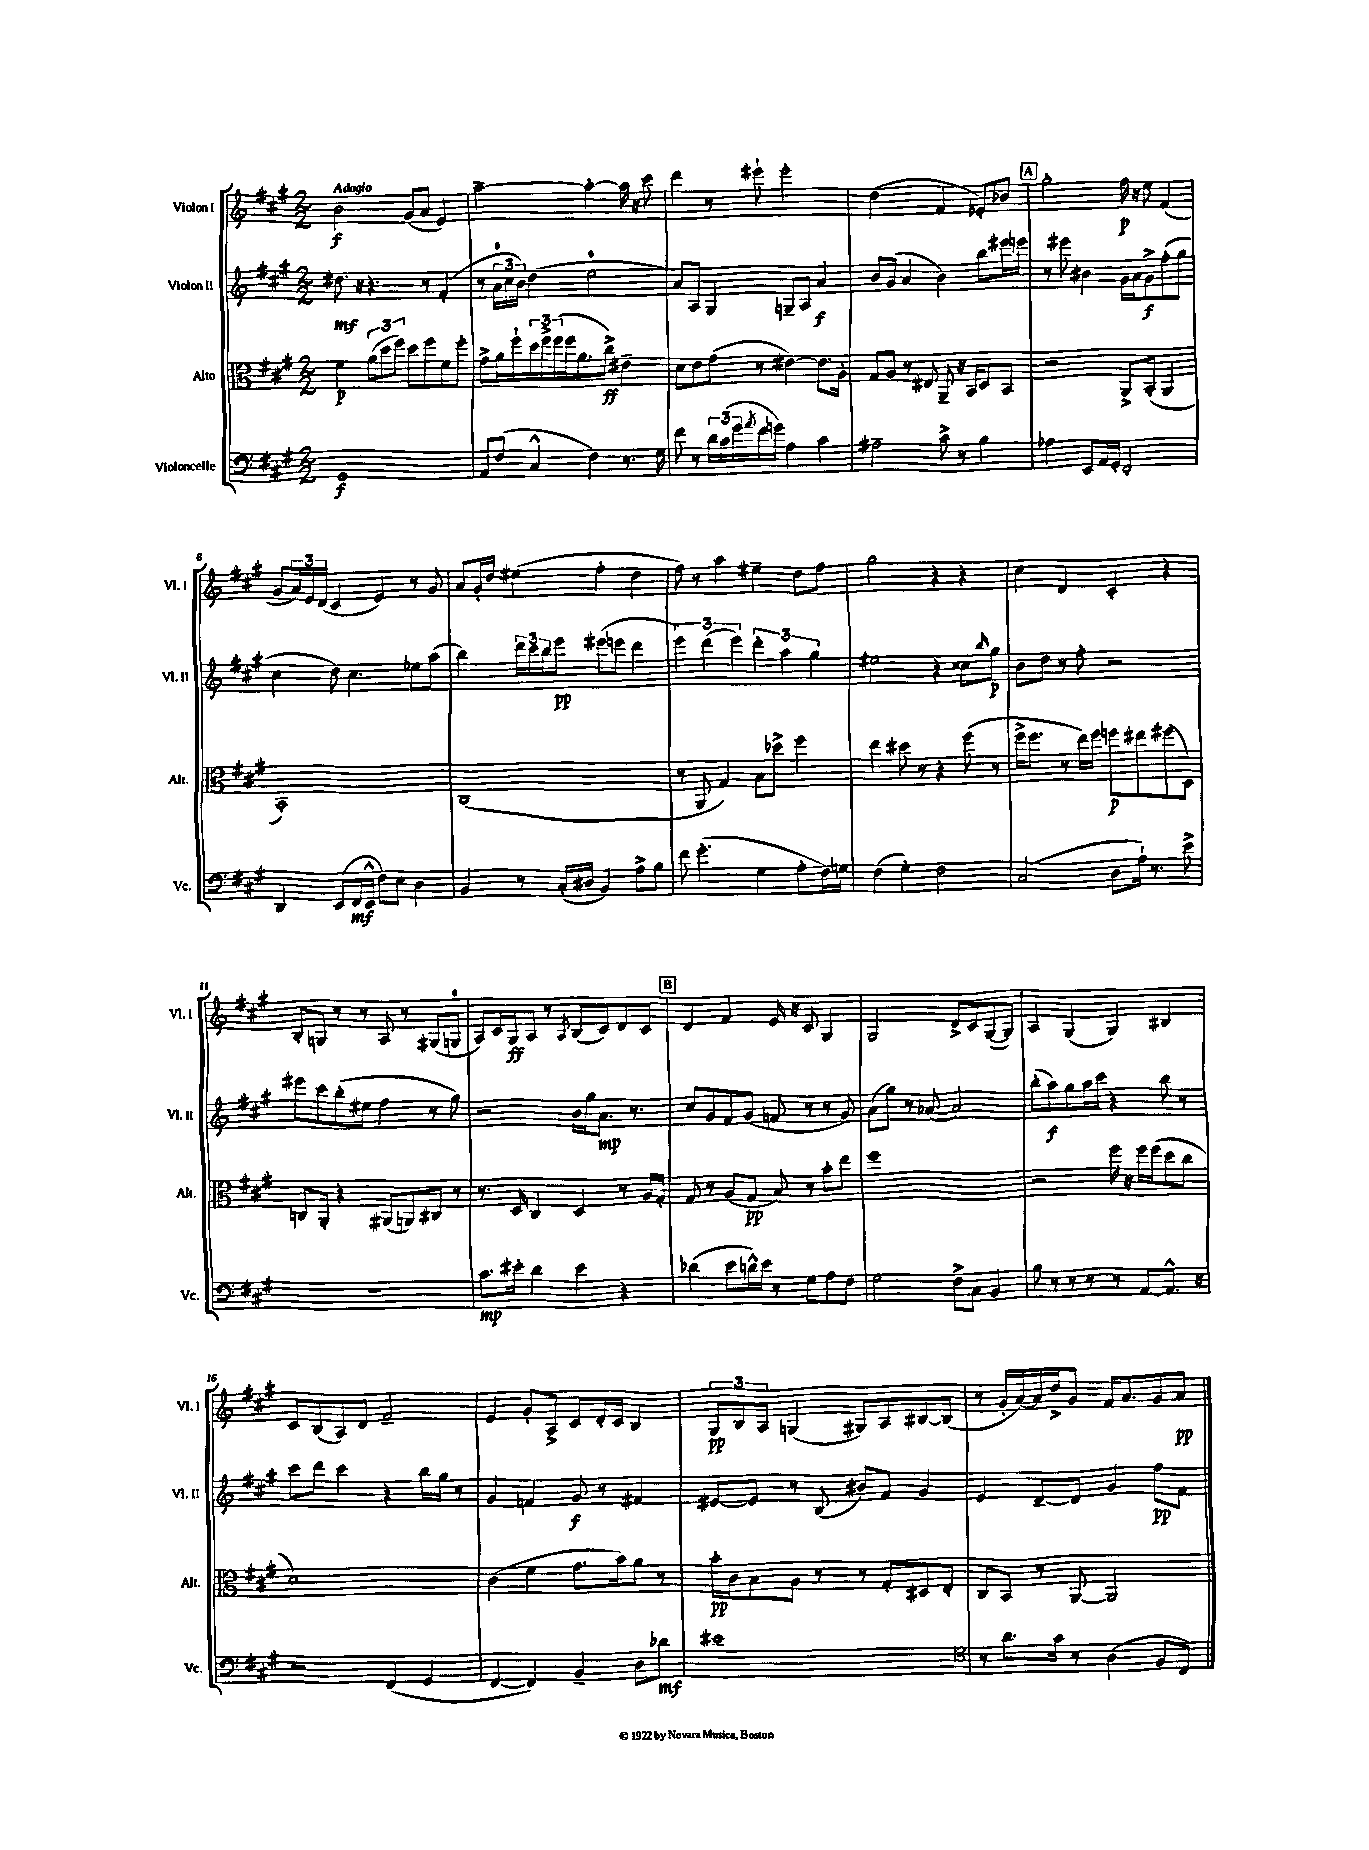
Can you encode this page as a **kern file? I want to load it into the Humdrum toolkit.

**kern	**kern	**kern	**kern
*staff4	*staff3	*staff2	*staff1
*clefF4	*clefC3	*clefG2	*clefG2
*k[f#c#g#]	*k[f#c#g#]	*k[f#c#g#]	*k[f#c#g#]
*M2/2	*M2/2	*M2/2	*M2/2
1GG#	4f#	8.dd#	2b
.	.	16r	.
.	(12a	4.r	.
.	12dd	.	.
.	12ff#)	.	.
.	8dd	.	(8g#
.	8ff#	8r	8a
.	8f#	(4f#'	4e)
.	8ff#'	.	.
=	=	=	=
8AA	8g#^	8r	[2aa~
(8F#	16a	24a	.
.	.	24cc#	.
.	16ff#`	.	.
.	.	24b)	.
4C#^^	24dd	(4dd	.
.	24ff#^	.	.
.	(24ff#	.	.
.	16ff#	.	.
.	8.a	.	.
4F#)	.	2ee	4aa'_
.	8cc#^)	.	.
8.r	4e#~	.	16aa]
.	.	.	16r
.	.	.	8ccc#
16G#	.	.	.
=	=	=	=
8f#	8d	8a)	4ddd
8r	8e	8A	.
24d	(8g#	4G#	8r
(24c#	.	.	.
24g#	.	.	.
8qa	.	.	.
16f#	8r	.	8eee#`
16g)	.	.	.
4A	[4e#)	8G~	2eee#'
.	.	8A	.
4c#	8.e#]	4a	.
.	16A'	.	.
=	=	=	=
2A#~	8G#	8b	(2dd
.	8A	(8g#	.
.	8r	4a	.
.	8E#	.	.
8c#^	8AA~	4b)	4f#
8r	16r	.	.
.	16BB	.	.
4B	8D	8bb	8e-')
.	8BB	16eee#	8b-
.	.	16eee	.
=	=	=	=
4A-	2r	8r	2gg#'
.	.	8eee#	.
8EE	.	4b#	.
16AA	.	.	.
16GG#'	.	.	.
2FF#'	8AA^	16g#	16ff#
.	.	16a	16r
.	(8BB'	8g#^	8ee
.	4AA	(8ff#'	(4f#
.	.	8gg#	.
=	=	=	=
4DD	1BB')	4cc#	8g#
.	.	.	24a)
.	.	.	24e
.	.	.	(24d
(8EE	.	8dd)	4c#
16FF#	.	4.cc#	.
16EE^^	.	.	.
8F#)	.	.	4e)
8E	.	.	.
4D	.	8ee-	8r
.	.	(8aa	8g#
=	=	=	=
4BB	(1C#	4bb)	8a
.	.	.	16g#'
.	.	.	16dd
8r	.	24ddd	(4ee#
.	.	24ccc#	.
.	.	24bb	.
(16C#'	.	8eee	.
16D#	.	.	.
4BB)	.	(8eee#	4ff#'
.	.	8eee	.
8A^	.	4ddd	4dd
8B	.	.	.
=	=	=	=
8f#	8r	6eee)	8ff#)
(4.g#'	8AA	.	8r
.	.	(6ddd	.
.	4G#)	.	4aa
.	.	6eee)	.
4G#	8B	6ddd'	4ee#~
.	8dd-^	.	.
.	.	6aa	.
8A'	4ff#	.	8dd
.	.	6gg#	.
16F#)	.	.	8ff#
16G	.	.	.
=	=	=	=
(4F#	4ee	2ee#	2gg#
4G#')	8dd#	.	.
.	8r	.	.
2F#	4r	4r	4r
.	(8ff#	8cc##	4r
.	.	16qqbb	.
.	8r	8gg#	.
=	=	=	=
(2C#	16ff#^	8b	4cc#
.	8.ff#	.	.
.	.	8dd	.
.	8r	8r	4d
.	16ee)	8ff#'	.
.	16ff#	.	.
8D	8ff	2r	4c#'
16A`)	8ee#	.	.
8.r	.	.	.
.	(8ff#	.	4r
8e^	8D)	.	.
=	=	=	=
1r	8C	8eee#	8B'
.	8AA'	8ccc#	8G
.	4r	(8bb'	8r
.	.	8ee#	8r
.	(8AA#	4ff#	8A
.	8AA)	.	8r
.	8C#	8r	(8G#
.	8r	8gg#)	8G
=	=	=	=
8.c#	8.r	2r	8A)
.	.	.	16c#
16e#'	16D	.	16G#
4d	4C#	.	8A
.	.	.	8r
.	.	.	8qA
4e#	4D	16b	(8B
.	.	16gg#	.
.	.	8.a	8c#)
4r	8r	.	8d
.	.	8.r	.
.	16A	.	8c#
.	16G#'	.	.
=	=	=	=
(4d-	8G#	8cc#	4d
.	8r	8g#	.
8e	(8A	8f#	4f#
16d^^)	8G#	(8g#	.
16e	.	.	.
8r	8B)	8f	16e
.	.	.	16r
8G#	8r	8r	8c#
8A	8b'	8r	4G#
8F#	8ee	8g#)	.
=	=	=	=
2G#	1ff#	(8a	2G#
.	.	8gg#)	.
.	.	8r	.
.	.	([8a-	.
8F#^	.	2a-])	8d^
8C#	.	.	8c#
4BB	.	.	([8G#
.	.	.	8G#])
=	=	=	=
8B	2r	(8bb'	4A
8r	.	8aa)	.
8r	.	8gg#	(4G#
8r	.	16aa	.
.	.	16ccc#	.
8r	16ff#	4r	4G#)
.	16r	.	.
[8AA	16ff#	.	.
.	(16ff#	.	.
8.AA^^]	8dd	8bb	4B#
.	8cc#	8r	.
16r	.	.	.
=	=	=	=
2r	1d)	8ccc#	8c#
.	.	8ddd	(8B
.	.	4ccc#	8A)
.	.	.	8d
(4FF#	.	4r	2f#~
4GG#	.	16bb	.
.	.	16gg#	.
.	.	8r	.
=	=	=	=
[4FF#	(4c#	4g#	4e
4FF#])	4f#	4f	8g#'
.	.	.	8A^
4BB~	8.g#	8g#	8c#
.	.	8r	16d'
.	16b)	.	16c#
8D	8a	4f#	4B
8d-	8r	.	.
=	=	=	=
1e#	16b'	[8e#	12G#
.	16c#	.	.
.	.	.	12B
.	8B	8e#]	.
.	.	.	12A
.	8A	8r	(4G
.	8r	(8B	.
.	8r	8b#)	8G#)
.	8G#'	8f#	8A
.	8D#	4g#	[8B#
.	8E'	.	(8B#]
=	=	=	=
*clefC4	*	*	*
8r	8C#	4e	8r
8.a	8BB	.	16g#'
.	.	.	[16a)
.	8r	[8d~	16a]
16g#	.	.	16dd^
8r	[8AA	8d]	8g#
(4A	2AA]	4g#	16f#
.	.	.	8.a
8F#	.	8ff#	8g#
8C#)	.	8f#	8a
==	==	==	==
*-	*-	*-	*-
